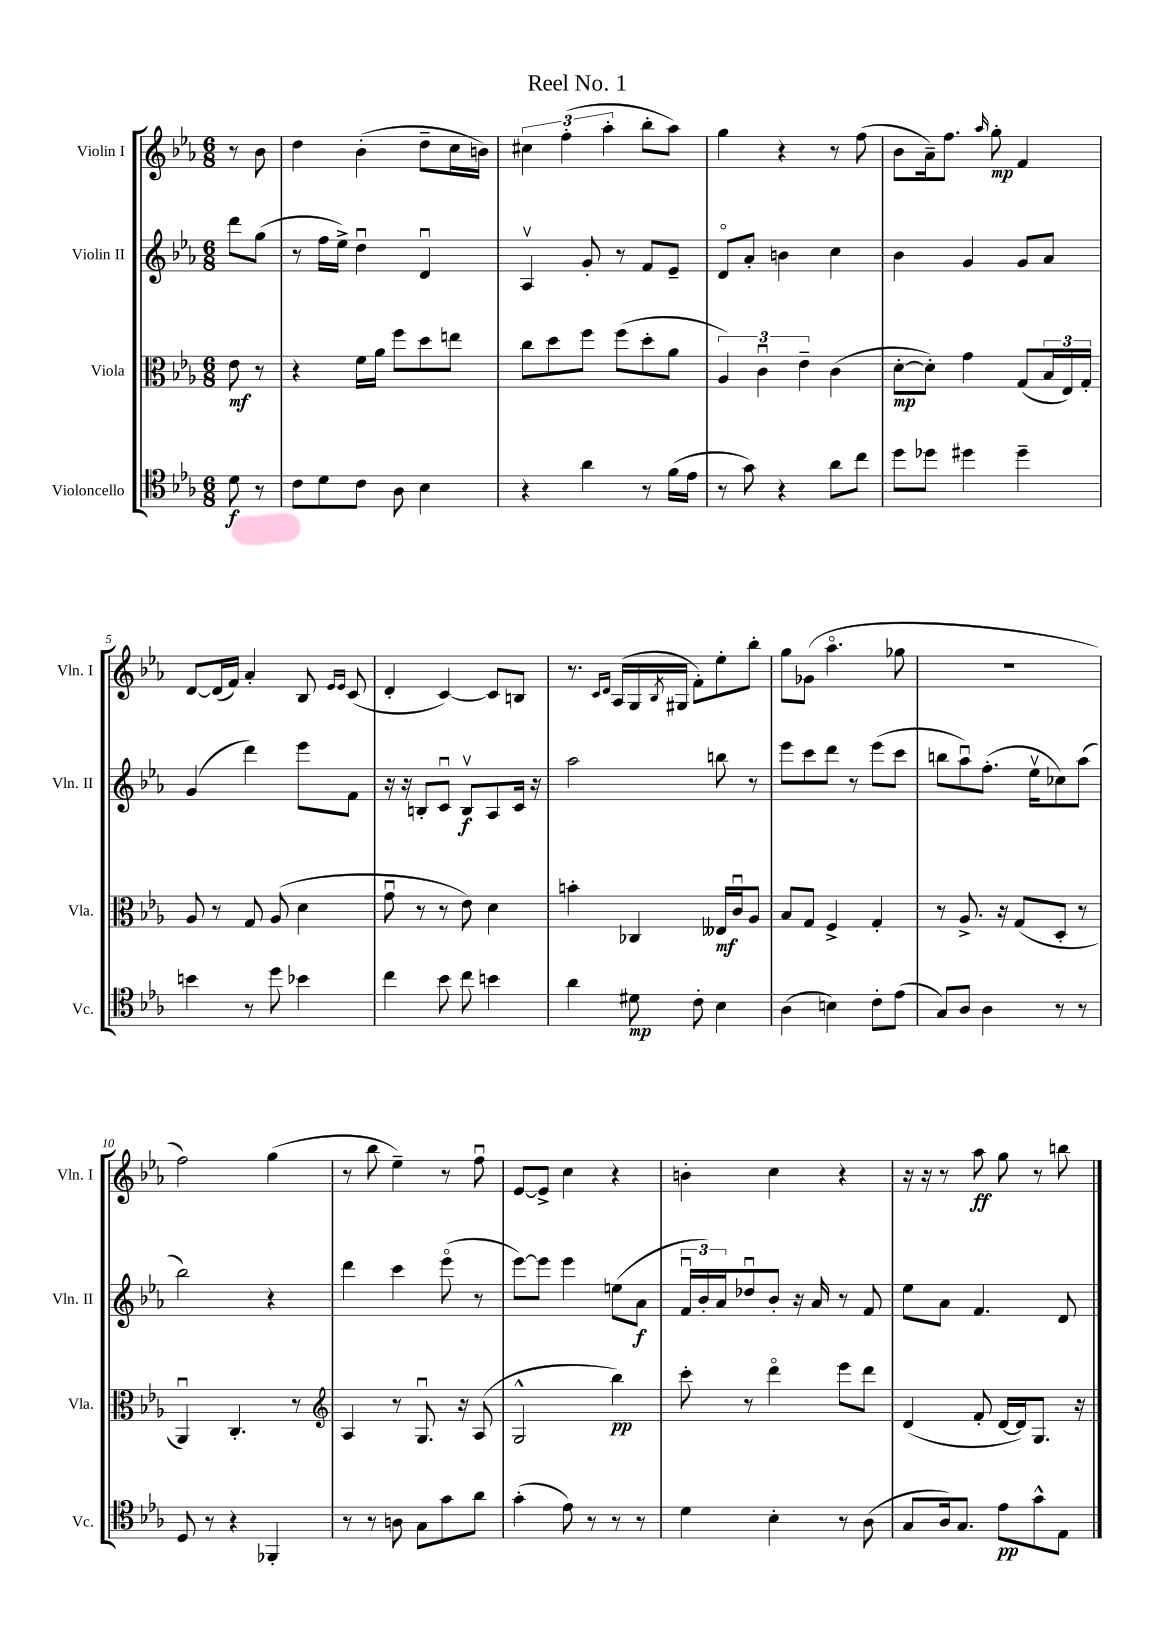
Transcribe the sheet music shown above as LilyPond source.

\header { title = "Reel No. 1" }
<<
\new StaffGroup <<
\new Staff = "s0" \with { instrumentName = "Violin I" shortInstrumentName = "Vln. I" } {
    \clef treble \key ees \major \numericTimeSignature \time 6/8 \partial 4
    r8 bes'8 |
    d''4 bes'4-.( d''8-- c''16 b'16) |
    \tuplet 3/2 { cis''4 f''4-.( aes''4-. } bes''8-. aes''8) |
    g''4 r4 r8 f''8( |
    bes'8 aes'16--) f''8. \grace { aes''16 } g''8-.\mp f'4 |
    d'8~ d'16( f'16) aes'4-. bes8 \grace { ees'16 ees'16 } c'8( |
    d'4-. c'4~) c'8 b8 |
    r8. \grace { c'16 d'16 } aes16( g16 \acciaccatura { bes8 } gis16 f'8-.) ees''8-. bes''8-. |
    g''8 ges'8( aes''4.\flageolet ges''8 |
    R2. |
    f''2) g''4( |
    r8 bes''8 ees''4--) r8 f''8\downbow |
    ees'8~ ees'8-> c''4 r4 |
    b'4-. c''4 r4 |
    r16 r16 r8 aes''8\ff g''8 r8 b''8 \bar "|." |
}
\new Staff = "s1" \with { instrumentName = "Violin II" shortInstrumentName = "Vln. II" } {
    \clef treble \key ees \major \numericTimeSignature \time 6/8 \partial 4
    d'''8 g''8( |
    r8 f''16 ees''16->) d''4\downbow d'4\downbow |
    aes4\upbow g'8-. r8 f'8 ees'8-- |
    d'8\flageolet aes'8-. b'4 c''4 |
    bes'4 g'4 g'8 aes'8 |
    g'4( d'''4) ees'''8 f'8 |
    r16 r16 b8-. c'8\downbow b8\upbow\f aes8 c'16 r16 |
    aes''2 b''8 r8 |
    ees'''8 c'''8 d'''8 r8 ees'''8( c'''8 |
    b''8 aes''8\downbow) f''8.-.( ees''16\upbow ces''8) aes''8( |
    bes''2) r4 |
    d'''4 c'''4 ees'''8\flageolet( r8 |
    ees'''8~) ees'''8 ees'''4 e''8( aes'8\f |
    \tuplet 3/2 { f'16\downbow bes'16-.) aes'16 } des''8\downbow bes'8-. r16 aes'16 r8 f'8 |
    ees''8 aes'8 f'4. d'8 \bar "|." |
}
\new Staff = "s2" \with { instrumentName = "Viola" shortInstrumentName = "Vla." } {
    \clef alto \key ees \major \numericTimeSignature \time 6/8 \partial 4
    ees'8\mf r8 |
    r4 f'16 aes'16 f''8 d''8 e''8 |
    c''8 d''8 f''8 f''8( d''8-. aes'8 |
    \tuplet 3/2 { aes4) c'4\downbow ees'4-- } c'4( |
    d'8~-.\mp d'8-.) g'4 g8( \tuplet 3/2 { bes16 ees16) g16-. } |
    aes8 r8 g8 aes8( d'4 |
    g'8\downbow r8 r8 ees'8) d'4 |
    b'4-. ces4 eeses16\mf c'16\downbow aes8 |
    bes8 g8 f4-> g4-. |
    r8 aes8.-> r16 g8( d8-. r8 |
    aes,4\downbow) c4.-. r8 |
    \clef treble aes4 r8 g8.\downbow r16 aes8( |
    g2-^ bes''4\pp) |
    c'''8-. r8 d'''4\flageolet ees'''8 d'''8 |
    d'4( f'8-. d'16~ d'16) g8. r16 \bar "|." |
}
\new Staff = "s3" \with { instrumentName = "Violoncello" shortInstrumentName = "Vc." } {
    \clef tenor \key ees \major \numericTimeSignature \time 6/8 \partial 4
    d'8\f r8 |
    c'8 d'8 c'8 aes8 bes4 |
    r4 aes'4 r8 f'16( ees'16 |
    r8 g'8) r4 aes'8 c''8 |
    d''8 des''8 dis''4 dis''4-- |
    b'4 r8 d''8 bes'4 |
    c''4 bes'8 c''8 b'4 |
    aes'4 dis'8\mp c'8-. bes4 |
    aes4( b4) c'8-. ees'8( |
    g8) aes8 aes4 r8 r8 |
    d8 r8 r4 fes,4-. |
    r8 r8 a8 g8 g'8 aes'8 |
    g'4-.( ees'8) r8 r8 r8 |
    d'4 bes4-. r8 aes8( |
    g8 aes16) g8. ees'8\pp g'8-^ ees8 \bar "|." |
}
>>
>>
